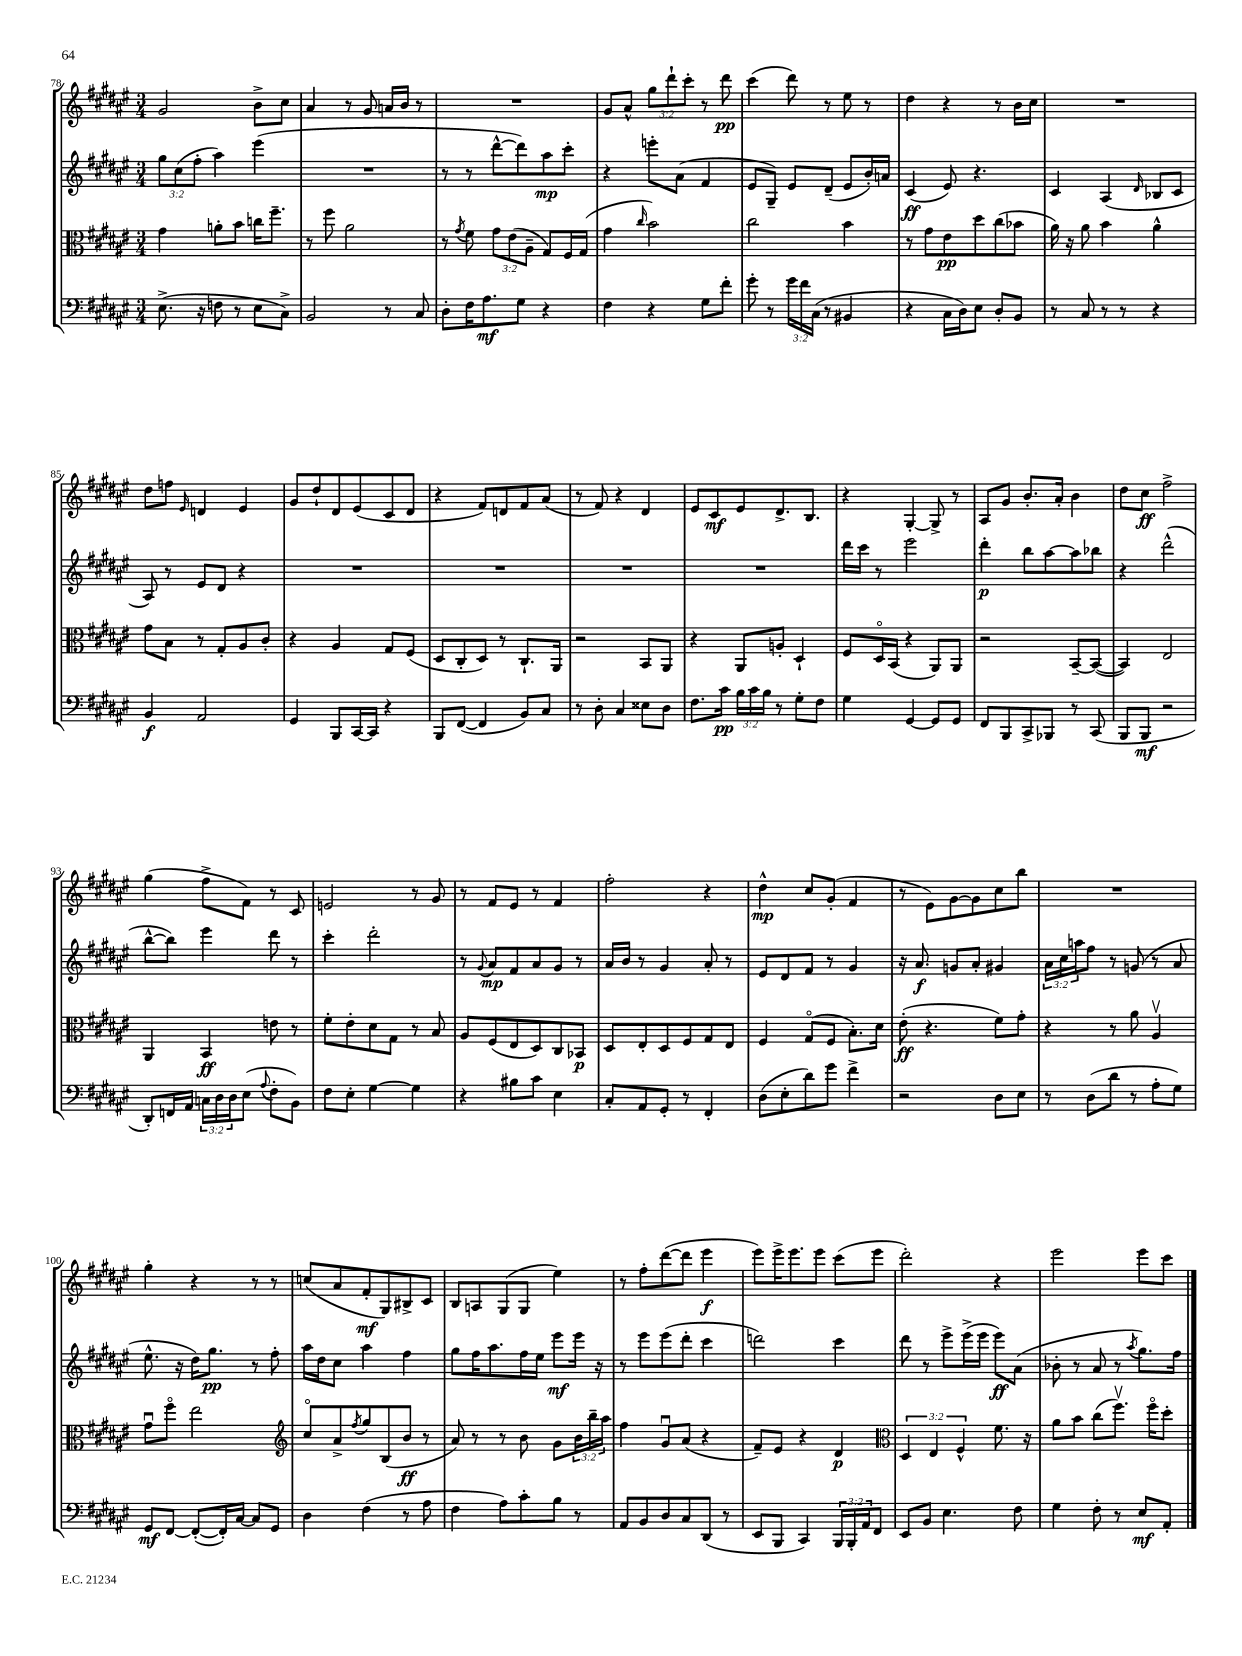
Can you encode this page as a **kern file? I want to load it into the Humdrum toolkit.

**kern	**kern	**kern	**kern
*staff4	*staff3	*staff2	*staff1
*clefF4	*clefC3	*clefG2	*clefG2
*k[f#c#g#d#a#e#]	*k[f#c#g#d#a#e#]	*k[f#c#g#d#a#e#]	*k[f#c#g#d#a#e#]
*M3/4	*M3/4	*M3/4	*M3/4
(8.E#^\	4g#\	12gg#\L	2g#/
.	.	(12cc#\	.
.	.	12ff#'\J	.
16r	.	.	.
8F\	8a'\L	4aa#\)	.
8r	8b\J	.	.
8E#\L	16cc\LK	(4eee#\	8b^\L
.	8.ff#~\J	.	.
8C#^\J)	.	.	8cc#\J
=	=	=	=
2BB/	8r	2.r	4a#/
.	8ff#\	.	.
.	2a#\	.	8r
.	.	.	8g#/
8r	.	.	16a/LL
.	.	.	16b/JJ
8C#/	.	.	8r
=	=	=	=
8D#'\L	8r	8r	2.r
.	8qg#/	.	.
16F#\K	8f#\	8r	.
8.A#\	.	.	.
.	12g#\L	[8ddd#^^\L	.
.	(12e#\	.	.
8G#\J	.	8ddd#\])	.
.	12A#~\J	.	.
4r	8G#/L)	8aa#\	.
.	16F#/L	8ccc#'\J	.
.	(16G#/JJ	.	.
=	=	=	=
4F#\	4g#\	4r	8g#/L
.	.	.	8a#^^/J
.	16qqcc#/	.	.
4r	2b\)	8eee'\L	12gg#\L
.	.	.	12ddd#`\
.	.	(8a#\J	.
.	.	.	12ccc#'\J
8G#\L	.	4f#/	8r
8f#'\J	.	.	8ddd#\
=	=	=	=
8g#'\	2cc#\	8e#/L	(4ccc#\
8r	.	8G#~/J)	.
24g#\LL	.	8e#/L	8ddd#\)
24f#\	.	.	.
(24C#\JJ	.	.	.
8r	.	(8d#~/J	8r
4BB#/	4b\	8e#/L	8ee#\
.	.	16b'/L)	8r
.	.	16a/JJ	.
=	=	=	=
4r	8r	(4c#/	4dd#\
.	8g#\L	.	.
16C#\LL	8e#\	8e#/)	4r
16D#\J)	.	.	.
8E#\J	8dd#\	4.r	.
8D#'/L	(8cc#\	.	8r
8BB/J	8b-\J	.	16b\LL
.	.	.	16cc#\JJ
=	=	=	=
8r	16a#\)	4c#/	2.r
.	16r	.	.
8C#/	8a#\	.	.
8r	4b\	(4A#/	.
8r	.	.	.
.	.	16qqd#/	.
4r	4a#^^\	8B-/L	.
.	.	8c#/J	.
=	=	=	=
4BB/	8g#\L	8A#/)	8dd#\L
.	8B\J	8r	8ff\J
.	.	.	16qqe#/
2AA#/	8r	8e#/L	4d/
.	8G#'/L	8d#/J	.
.	8A#/	4r	4e#/
.	8c#'/J	.	.
=	=	=	=
4GG#/	4r	2.r	8g#/L
.	.	.	8dd#`/
8BBB/L	4A#/	.	8d#/
[16CC#/L	.	.	(8e#/
16CC#/]JJ	.	.	.
4r	8G#/L	.	8c#/
.	(8F#/J	.	8d#/J
=	=	=	=
8BBB/L	8D#/L	2.r	4r
([8FF#/J	8C#'/	.	.
4FF#/]	8D#/J)	.	8f#/L)
.	8r	.	8d/
8BB/L)	8.C#`/L	.	8f#/
8C#/J	.	.	(8a#/J
.	16AA#/Jk	.	.
=	=	=	=
8r	2r	2.r	8r
8D#'\	.	.	8f#/)
4C#/	.	.	4r
8E##\L	8BB/L	.	4d#/
8D#\J	8AA#/J	.	.
=	=	=	=
8.F#\L	4r	2.r	8e#/L
.	.	.	8c#/
16c#\Jk	.	.	.
24B\LL	8AA#/L	.	8e#/
24c#\	.	.	.
24B\JJ	.	.	.
8r	8A'/J	.	8.d#^/
8G#'\L	4D#`/	.	.
.	.	.	8.B/J
8F#\J	.	.	.
=	=	=	=
4G#\	8F#/L	16ddd#\LL	4r
.	.	16ccc#\JJ	.
.	16D#o/L	8r	.
.	(16BB/JJ	.	.
[4GG#/	4r	2eee#\	[4G#'/
8GG#/]L	8AA#/L)	.	8G#^/]
8GG#/J	8AA#/J	.	8r
=	=	=	=
8FF#/L	2r	4ddd#'\	8A#/L
8BBB/	.	.	8g#/J
8CC#^/	.	8bb\L	8.b'/L
8BBB-/J	.	[8aa#\	.
.	.	.	16a#'/Jk
8r	[8BB~/L	8aa#\]	4b\
(8CC#/	(8BB/_J	8bb-\J	.
=	=	=	=
8BBB/L	4BB/])	4r	8dd#\L
8BBB/J	.	.	8cc#\J
2r	2E#/	(2ddd#^^\	2ff#^\
=	=	=	=
8DD#'/L)	4AA#/	[8bb^^\L	(4gg#\
16FF/L	.	8bb\]J)	.
16AA#/JJ	.	.	.
24C\LL	4BB/	4eee#\	8ff#^\L
24D#\	.	.	.
24D#\J	.	.	.
(8E#\J	.	.	8f#\J)
8qqA#/	.	.	.
8F#'\L	8e\	8ddd#\	8r
8BB\J)	8r	8r	8c#/
=	=	=	=
8F#\L	8f#'\L	4ccc#'\	2e/
8E#'\J	8e#'\	.	.
[4G#\	8d#\	2ddd#'\	.
.	8G#\J	.	.
4G#\]	8r	.	8r
.	8B/	.	8g#/
=	=	=	=
4r	8A#/L	8r	8r
.	.	8qqg#/	.
.	(8F#/	8a#/L	8f#/L
8B#\L	8E#/	8f#/	8e#/J
8c#\J	8D#/)	8a#/	8r
4E#\	8C#/	8g#/J	4f#/
.	8BB-/J	8r	.
=	=	=	=
8C#'/L	8D#/L	16a#/LL	2ff#'\
.	.	16b/JJ	.
8AA#/	8E#'/	8r	.
8GG#'/J	8D#/	4g#/	.
8r	8F#/	.	.
4FF#'/	8G#/	8a#'/	4r
.	8E#/J	8r	.
=	=	=	=
(8D#\L	4F#/	8e#/L	4dd#^^\
8E#'\	.	8d#/	.
8d#\)	(8G#o/L	8f#/J	8cc#/L
8g#\J	8F#/J	8r	(8g#'/J
4f#^\	8.B'\L)	4g#/	4f#/
.	16d#\Jk	.	.
=	=	=	=
2r	(8e#'\	16r	8r
.	.	8.a#/	.
.	4.r	.	8e#\L)
.	.	8g/L	[8g#\
.	.	8a#'/J	8g#\]
8D#\L	8f#\L)	4g#/	8cc#\
8E#\J	8g#'\J	.	8bb\J
=	=	=	=
8r	4r	24a#\LL	2.r
.	.	24cc#\	.
.	.	24aa\J	.
(8D#\L	.	8ff#\J	.
8d#\J	8r	8r	.
8r	8a#\	(8g/	.
8A#'\L	4A#v/	8r	.
8G#\J)	.	8a#/	.
=	=	=	=
8GG#/L	8g#u\L	8.ee#^^\	4gg#'\
[8FF#/J	8ff#o\J	.	.
.	.	16r	.
(8FF#'/_L	2ee#\	16dd#\LK)	4r
.	.	8.gg#\J	.
16FF#'/]L)	.	.	.
[16C#/JJ	.	.	.
8C#/]L	.	8r	8r
8GG#/J	.	8ff#'\	8r
=	=	=	=
*	*clefG2	*	*
4D#\	8cc#o/L	16aa#\LL	(8cc/L
.	.	16dd#\J	.
.	8a#^/	8cc#\J	8a#/
.	8qff#/	.	.
(4F#\	8gg#/	4aa#\	8f#'/
.	(8B/	.	8G#/)
8r	8b/J	4ff#\	8B#^/
8A#\	8r	.	8c#/J
=	=	=	=
4F#\	8a#/)	8gg#\L	8B/L
.	8r	16ff#\K	8A/
.	.	8.aa#\	.
8A#\L)	8r	.	(8G#/
8c#'\	8b\	16ff#\L	8G#/J
.	.	16ee#\JJ	.
8B\J	8g#\L	8eee#\L	4ee#\)
8r	24b\L	16eee#\Jk	.
.	24bb~\	.	.
.	.	16r	.
.	24aa#\JJ	.	.
=	=	=	=
8AA#/L	4ff#\	8r	8r
8BB/	.	8eee#\L	8ff#'\L
8D#/	8g#u/L	(8eee#\	([8ddd#\
8C#/	(8a#/J	8ddd#'\J	8ddd#\]J
(8DD#/J	4r	4ccc#\	4eee#\
8r	.	.	.
=	=	=	=
8EE#/L	8f#~/L)	2ddd\)	8eee#\L)
8BBB/J	8e#/J	.	16eee#^\K
.	.	.	8.eee#\
4CC#/)	4r	.	.
.	.	.	8eee#\J
24BBB/LL	4d#/	4ccc#\	(8ccc#\L
24BBB'/	.	.	.
24AA#/J	.	.	.
8FF#/J	.	.	8eee#\J
=	=	=	=
*	*clefC3	*	*
8EE#/L	6D#/	8ddd#\	2ddd#'\)
8BB/J	.	8r	.
.	6E#/	.	.
4.E#\	.	8eee#^\L	.
.	6F#^^/	.	.
.	.	(16eee#^\L	.
.	.	16eee#\JJ	.
.	8.f#\	8eee#\L)	4r
8F#\	.	(8a#\J	.
.	16r	.	.
=	=	=	=
4G#\	8a#\L	8b-'\	2eee#\
.	8b\J	8r	.
8F#'\	(8cc#\L	8a#/	.
8r	8.ff#v\J)	8r	.
.	.	8qaa#/	.
8E#/L	.	8.gg#\L)	8eee#\L
.	16ff#o\LK	.	.
8AA#'/J	8dd#'\J	.	8ccc#\J
.	.	16ff#\Jk	.
==	==	==	==
*-	*-	*-	*-
